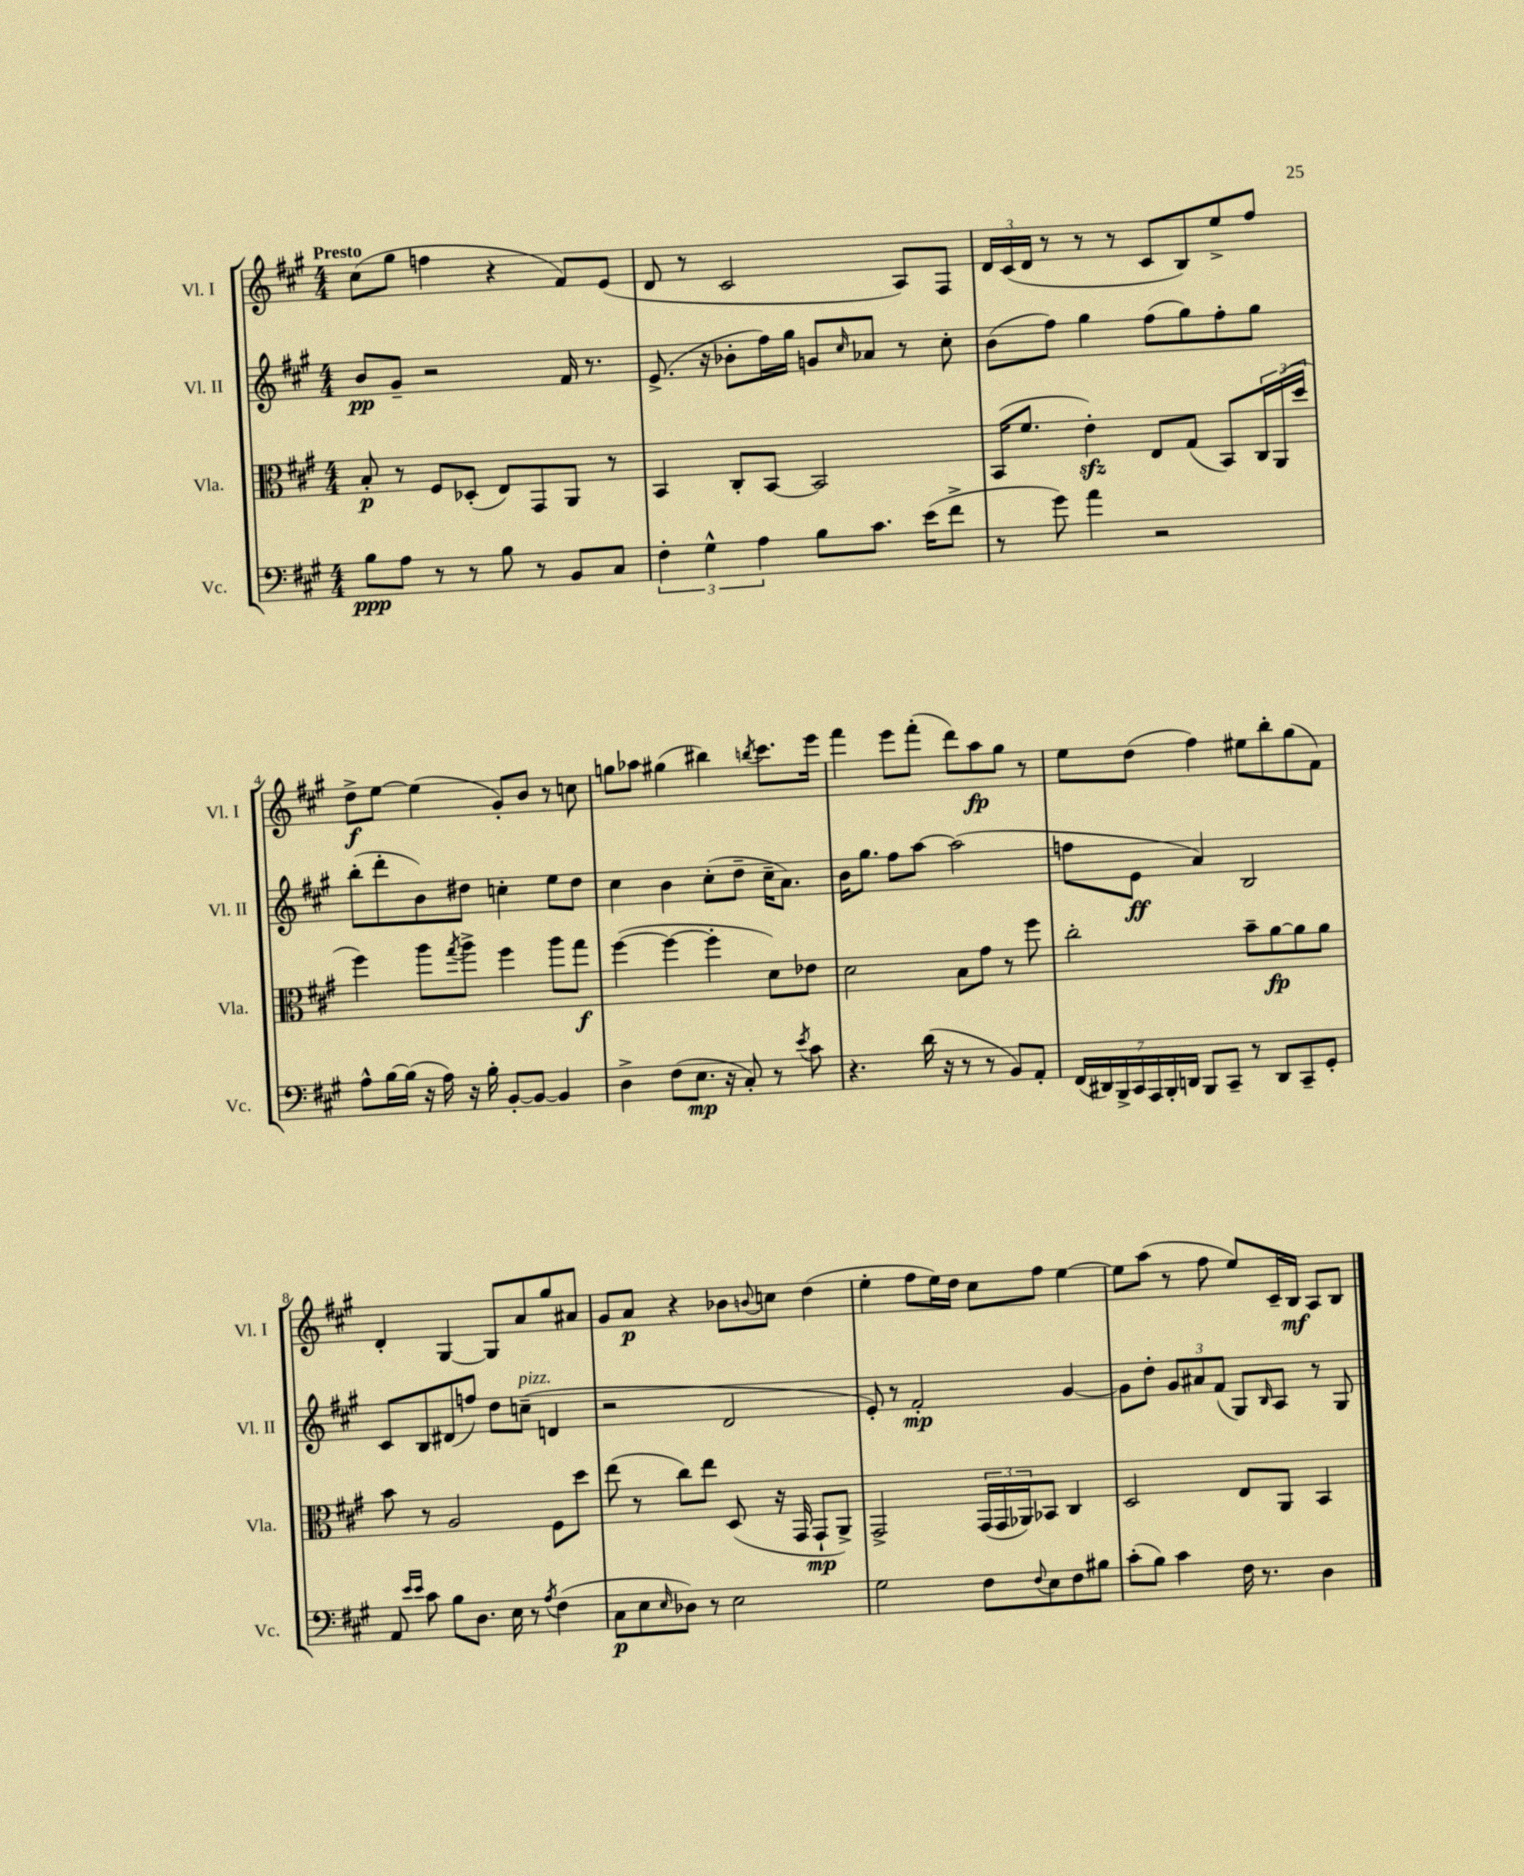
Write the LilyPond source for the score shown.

<<
\new StaffGroup <<
\new Staff = "s0" \with { instrumentName = "Vl. I" shortInstrumentName = "Vl. I" } {
    \clef treble \key a \major \numericTimeSignature \time 4/4 \tempo "Presto"
    cis''8( gis''8 f''4 r4 fis'8) e'8( |
    d'8 r8 cis'2 a8) fis8 |
    \tuplet 3/2 { d'16 cis'16( d'16 } r8 r8 r8 cis'8 b8) e''8-> fis''8 |
    d''8->\f e''8~ e''4( gis'8-.) b'8 r8 c''8 |
    g''8 aes''8 gis''4( bis''4) \acciaccatura { b''8 } cis'''8. e'''16 |
    fis'''4 e'''8 fis'''8-.( d'''8) a''8\fp gis''8 r8 |
    e''8 d''8( fis''4) eis''8 b''8-. gis''8( fis'8) |
    d'4-. gis4~ gis8 a'8 gis''8 ais'8 |
    gis'8 a'8\p r4 bes'8 \appoggiatura { b'8 } c''8 d''4( |
    e''4-. fis''8 e''16) d''16 cis''8 fis''8 e''4~ |
    e''8 a''8( r8 fis''8 e''8) cis'16-- b16\mf a8 b8 \bar "|." |
}
\new Staff = "s1" \with { instrumentName = "Vl. II" shortInstrumentName = "Vl. II" } {
    \clef treble \key a \major \numericTimeSignature \time 4/4
    b'8\pp gis'8-- r2 fis'16 r8. |
    e'8.->( r16 bes'8-. fis''16) gis''16 g'8 \grace { cis''16 } aes'8 r8 cis''8-. |
    b'8( fis''8) gis''4 fis''8( gis''8) fis''8-. gis''8 |
    b''8-.( d'''8-. b'8) dis''8 c''4-. e''8 dis''8 |
    cis''4 b'4 cis''8-.( d''8-- cis''16-- a'8.) |
    b'16 gis''8. fis''8 a''8~ a''2( |
    f''8 e'8\ff a'4) b2 |
    cis'8 b8 dis'8( f''8) d''8 c''8--^\markup { \italic "pizz." }( d'4 |
    r2 d'2 |
    e'8-.) r8 fis'2-.\mp gis'4~ |
    gis'8 d''8-. \tuplet 3/2 { gis'8 ais'8 fis'8( } gis8) \grace { b16 } a8 r8 gis8 \bar "|." |
}
\new Staff = "s2" \with { instrumentName = "Vla." shortInstrumentName = "Vla." } {
    \clef alto \key a \major \numericTimeSignature \time 4/4
    b8-.\p r8 fis8 des8-.( e8) gis,8 a,8 r8 |
    b,4 cis8-. b,8~ b,2 |
    b,16( fis'8. e'4-.\sfz) e8 gis8( b,8) \tuplet 3/2 { cis16 a,16( d''16 } |
    fis''4) a''8 \acciaccatura { gis''8 } a''8-> fis''4 a''8 gis''8\f |
    fis''4~( fis''4~ fis''4-. d'8) ees'8 |
    d'2 b8 gis'8 r8 fis''8 |
    cis''2-. b'8-- a'8~\fp a'8 a'8 |
    b'8 r8 a2 fis8 d''8 |
    e''8( r8 cis''8) e''8 d8( r16 gis,16 gis,8-!\mp a,8->) |
    gis,2-> \tuplet 3/2 { gis,16( gis,16 aes,16) } bes,8 cis4 |
    d2 e8 a,8 b,4 \bar "|." |
}
\new Staff = "s3" \with { instrumentName = "Vc." shortInstrumentName = "Vc." } {
    \clef bass \key a \major \numericTimeSignature \time 4/4
    b8\ppp a8 r8 r8 b8 r8 b,8 cis8 |
    \tuplet 3/2 { fis4-. gis4-^ a4 } b8 cis'8. e'16( fis'8-> |
    r8 gis'8) a'4 r2 |
    a8-^ b16~ b16( r16 a16) r16 b16-. b,8~-. b,8~ b,4 |
    d4-> fis8( e8.\mp r16 cis8-.) r8 \acciaccatura { e'8 } cis'8 |
    r4. d'16( r16 r8 r8 b,8) a,8-. |
    \tuplet 7/4 { fis,16( dis,16) b,,16-> cis,16 a,,16 b,,16-. d,16 } b,,8 cis,8-- r8 d,8 cis,8-- gis,8-. |
    a,8 \grace { e'16 e'16 } cis'8 b8 d8. e16 r8 \acciaccatura { a8 } fis4( |
    cis8\p e8 \grace { e16 } des8) r8 e2 |
    gis2 fis8 \appoggiatura { fis8 } e8 fis8 bis8 |
    cis'8-.( b8) cis'4 fis16 r8. d4 \bar "|." |
}
>>
>>
